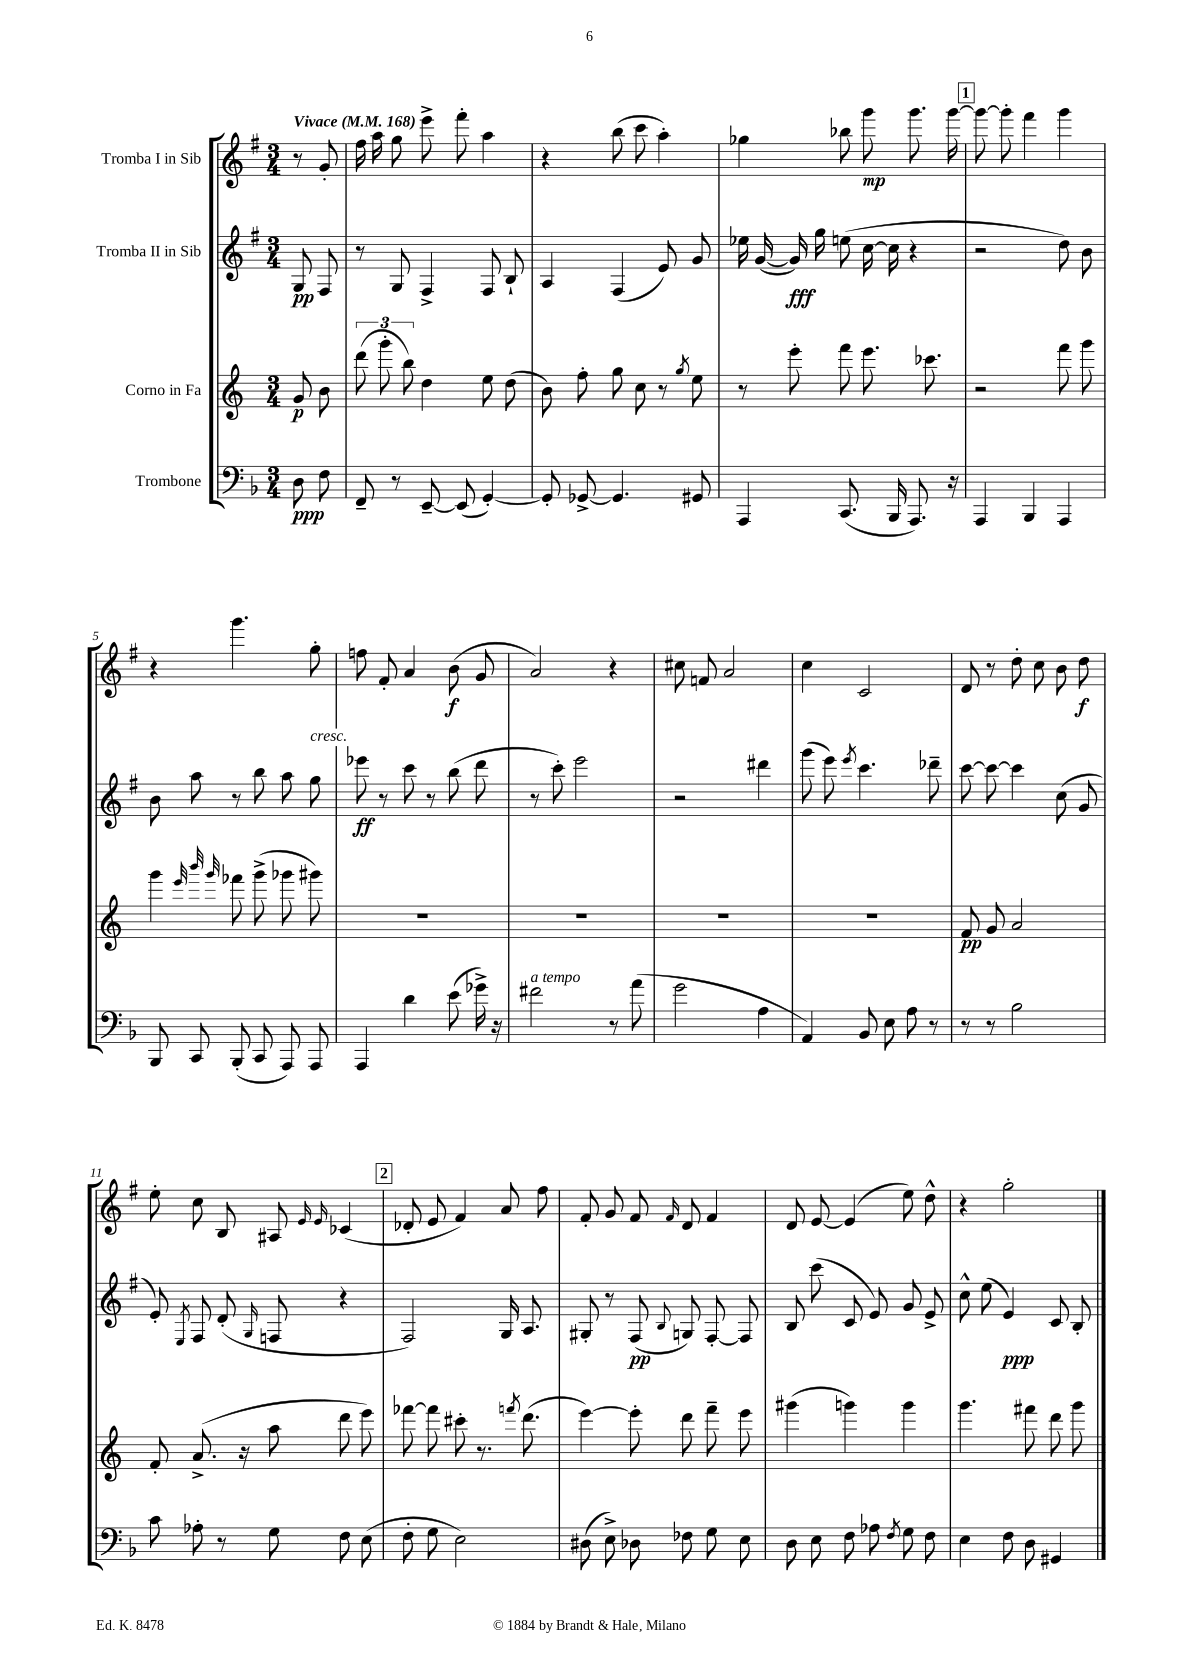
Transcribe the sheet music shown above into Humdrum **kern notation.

**kern	**dynam	**kern	**dynam	**kern	**dynam	**kern	**dynam
*part4	*part4	*part3	*part3	*part2	*part2	*part1	*part1
*staff4	*staff4	*staff3	*staff3	*staff2	*staff2	*staff1	*staff1
*I"Trombone	*	*I"Corno in Fa	*	*I"Tromba II in Sib	*	*I"Tromba I in Sib	*
*clefF4	*	*clefG2	*	*clefG2	*	*clefG2	*
*k[b-]	*	*k[]	*	*k[f#]	*	*k[f#]	*
*M3/4	*	*M3/4	*	*M3/4	*	*M3/4	*
*MM168	*	*MM168	*	*MM168	*	*MM168	*
=	=	=	=	=	=	=	=
!	!	!	!	!	!	!LO:TX:a:B:t=Vivace	!
8D\	ppp	8g/	p	8G/	pp	8r	.
8F\	.	8b\	.	8F#/	.	8g'/	.
=1	=1	=1	=1	=1	=1	=1	=1
8FF~/	.	(12ddd\	.	8r	.	16ff#\	.
.	.	.	.	.	.	16aa\	.
.	.	12ggg'\	.	.	.	.	.
8r	.	.	.	8G/	.	8gg\	.
.	.	12bb\)	.	.	.	.	.
[8EE~/	.	4dd\	.	4F#^/	.	8eee^\	.
(8EE/]	.	.	.	.	.	8fff#'\	.
[4GG'/)	.	8ee\	.	8F#/	.	4aa\	.
.	.	(8dd\	.	8B`/	.	.	.
=2	=2	=2	=2	=2	=2	=2	=2
8GG'/]	.	8b\)	.	4A/	.	4r	.
[8GG-X^/	.	8ff'\	.	.	.	.	.
4.GG-/]	.	8gg\	.	(4F#/	.	(8bb\	.
.	.	8cc\	.	.	.	8ccc\	.
.	.	8r	.	8e/)	.	4aa'\)	.
.	.	8qgg/	.	.	.	.	.
8GG#X/	.	8ee\	.	8g/	.	.	.
=3	=3	=3	=3	=3	=3	=3	=3
4AAA/	.	8r	.	16ee-X\	.	4gg-X\	.
.	.	.	.	([16g/	.	.	.
.	.	8eee'\	.	16g/])	fff	.	.
.	.	.	.	16gg\	.	.	.
(8.CC/	.	8fff\	.	(8een\	.	8bb-X\	.
.	.	8.eee\	.	[16cc\	.	8ggg\	mp
16BBB-/	.	.	.	16cc\]	.	.	.
8.AAA/)	.	.	.	4r	.	8.ggg\	.
.	.	8.ccc-X\	.	.	.	.	.
16r	.	.	.	.	.	[16ggg\	.
!!LO:REH:place=s1:t=1
=4	=4	=4	=4	=4	=4	=4	=4
4AAA/	.	2r	.	2r	.	8ggg\_	.
.	.	.	.	.	.	8ggg'\]	.
4BBB-/	.	.	.	.	.	4fff#\	.
4AAA/	.	8fff\	.	8dd\)	.	4ggg\	.
.	.	8ggg\	.	8b\	.	.	.
!!LO:LB:g=z
=5	=5	=5	=5	=5	=5	=5	=5
8BBB-/	.	4ggg\	.	8b\	.	4r	.
8CC/	.	.	.	8aa\	.	.	.
.	.	32qqeee/	.	.	.	.	.
.	.	32qqbbb/	.	.	.	.	.
.	.	32qqggg/	.	.	.	.	.
(8BBB-'/	.	8fff-X\	.	8r	.	4.ggg\	.
8CC/	.	(8ggg^\	.	8bb\	.	.	.
8AAA/)	.	8ggg-X\	.	8aa\	.	.	.
!	!	!	!	!LO:TX:a:i:t=cresc.	!	!	!
8AAA/	.	8ggg#X\)	.	8gg\	.	8gg'\	.
=6	=6	=6	=6	=6	=6	=6	=6
4AAA/	.	2.r	.	8eee-X\	ff	8ffn\	.
.	.	.	.	8r	.	8f#'/	.
4d\	.	.	.	8ccc\	.	4a/	.
.	.	.	.	8r	.	.	.
(8e\	.	.	.	(8bb\	.	(8b\	f
16g-X^\)	.	.	.	8ddd\	.	8g/	.
16r	.	.	.	.	.	.	.
=7	=7	=7	=7	=7	=7	=7	=7
!LO:TX:a:i:t=a tempo	!	!	!	!	!	!	!
2f#X\	.	2.r	.	8r	.	2a/)	.
.	.	.	.	8ccc'\)	.	.	.
.	.	.	.	2eee\	.	.	.
8r	.	.	.	.	.	4r	.
(8a\	.	.	.	.	.	.	.
=8	=8	=8	=8	=8	=8	=8	=8
2g\	.	2.r	.	2r	.	8cc#X\	.
.	.	.	.	.	.	8fn/	.
.	.	.	.	.	.	2a/	.
4A\	.	.	.	4ddd#X\	.	.	.
=9	=9	=9	=9	=9	=9	=9	=9
4AA/)	.	2.r	.	(8ggg\	.	4cc\	.
.	.	.	.	8eee\)	.	.	.
.	.	.	.	8qeee/	.	.	.
8BB-/	.	.	.	4.ccc\	.	2c/	.
8E\	.	.	.	.	.	.	.
8A\	.	.	.	.	.	.	.
8r	.	.	.	8ddd-X~\	.	.	.
=10	=10	=10	=10	=10	=10	=10	=10
8r	.	8f/	pp	[8ccc\	.	8d/	.
8r	.	8g/	.	8ccc\_	.	8r	.
2B-\	.	2a/	.	4ccc\]	.	8dd'\	.
.	.	.	.	.	.	8cc\	.
.	.	.	.	(8cc\	.	8b\	.
.	.	.	.	8g/	.	8dd\	f
!!LO:LB:g=z
=11	=11	=11	=11	=11	=11	=11	=11
8c\	.	8f'/	.	8e'/)	.	8ee'\	.
.	.	.	.	8qE/	.	.	.
8A-X'\	.	(8.a^/	.	8F#/	.	8cc\	.
8r	.	.	.	(8d'/	.	8B/	.
.	.	16r	.	.	.	.	.
.	.	.	.	16qqG/	.	.	.
8G\	.	8aa\	.	8Fn/	.	8A#X/	.
.	.	.	.	.	.	16qqe/	.
.	.	.	.	.	.	16qqe/	.
8F\	.	8ddd\	.	4r	.	(4c-X/	.
(8E\	.	8eee\)	.	.	.	.	.
!!LO:REH:place=s1:t=2
=12	=12	=12	=12	=12	=12	=12	=12
8F'\	.	[8fff-X\	.	2F#/)	.	8d-X'/	.
8G\	.	8fff-\]	.	.	.	8e/	.
2E\)	.	8ccc#X'\	.	.	.	4f#/)	.
.	.	8.r	.	.	.	.	.
.	.	.	.	16G/	.	8a/	.
.	.	8qfffn/	.	.	.	.	.
.	.	(8.ddd\	.	8.A/	.	.	.
.	.	.	.	.	.	8ff#\	.
=13	=13	=13	=13	=13	=13	=13	=13
(8D#X\	.	[4eee\)	.	8G#X'/	.	8f#'/	.
8E^\)	.	.	.	8r	.	8g/	.
8D-X\	.	8eee'\]	.	(8F#/	pp	8f#/	.
.	.	.	.	8qqB/	.	16qqf#/	.
8F-X\	.	8ddd\	.	8Gn/)	.	8d/	.
8G\	.	8fff~\	.	[8F#'/	.	4f#/	.
8E\	.	8eee\	.	8F#/]	.	.	.
=14	=14	=14	=14	=14	=14	=14	=14
8D\	.	(4ggg#X\	.	8B/	.	8d/	.
8E\	.	.	.	(8ccc\	.	[8e/	.
8F\	.	4gggn\)	.	8c/	.	(4e/]	.
8A-X\	.	.	.	8e/)	.	.	.
8qF/	.	.	.	.	.	.	.
8G\	.	4ggg\	.	8g/	.	8ee\)	.
8F\	.	.	.	8e^/	.	8dd^^\	.
=15	=15	=15	=15	=15	=15	=15	=15
4E\	.	4.ggg\	.	8cc^^\	.	4r	.
.	.	.	.	(8ee\	.	.	.
8F\	.	.	.	4e/)	ppp	2gg'\	.
8D\	.	8fff#X\	.	.	.	.	.
4GG#X/	.	8ddd\	.	8c/	.	.	.
.	.	8ggg\	.	8B'/	.	.	.
==	==	==	==	==	==	==	==
*-	*-	*-	*-	*-	*-	*-	*-
